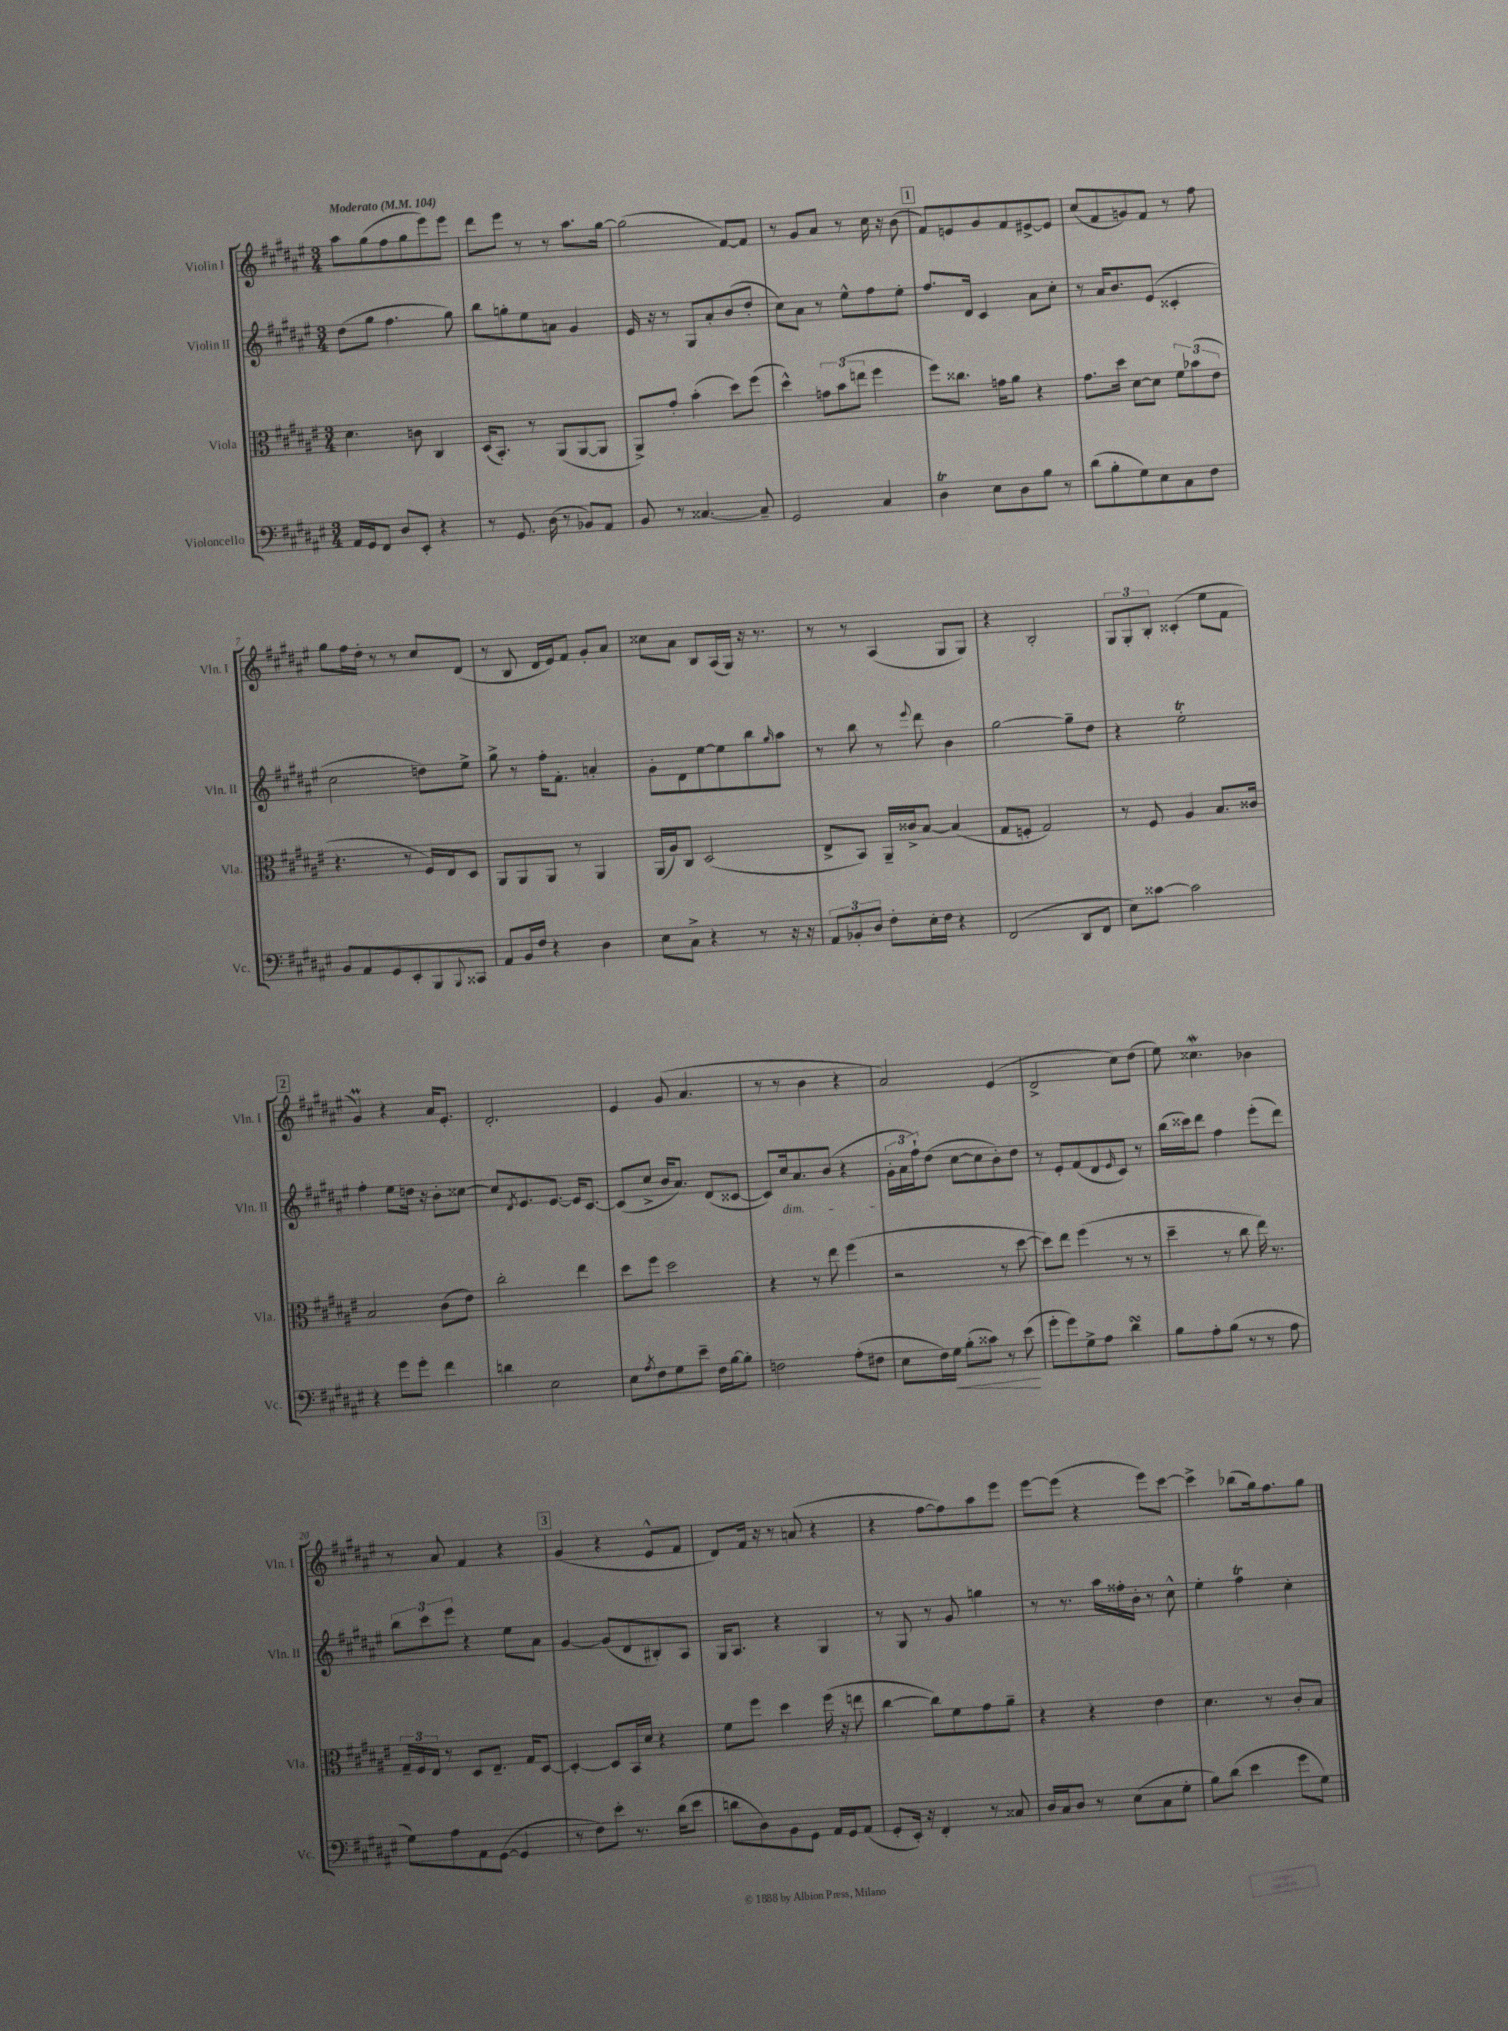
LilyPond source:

<<
\new StaffGroup <<
\new Staff = "s0" \with { instrumentName = "Violin I" shortInstrumentName = "Vln. I" } {
    \clef treble \key fis \major \numericTimeSignature \time 3/4 \tempo "Moderato" 4 = 104
    ais''8 gis''8( fis''8 gis''8 eis'''8) eis'''8 |
    dis'''8 eis'''8 r8 r8 ais''8. gis''16~ |
    gis''2( fis'8~) fis'8 |
    r8 gis'8 ais'8 r8 cis''16 r16 b'8( |
    \mark \markup { \box "1" } fis'8) e'8 gis'8 fis'8 eis'8~-> eis'8 |
    cis''8( fis'8 g'8) fis'8 r8 fis''8 |
    gis''8 fis''16 dis''16-. r8 r8 cis''8 dis'8( |
    r8 b8 dis'16 eis'16) fis'8 gis'8-. ais'8 |
    cisis''8 ais'8 b8 ais16( gis16) r16 r8. |
    r8 r8 ais4( gis8 gis8) |
    r4 b2-. |
    \tuplet 3/2 { gis8 gis8-. b8-. } cisis'4-.( eis''8 fis'8 |
    \mark \markup { \box "2" } gis'4\prall) r4 ais'16 eis'8.-. |
    dis'2.-. |
    eis'4 gis'8( ais'4. |
    r8 r8 b'4 r4 |
    ais'2) eis'4( |
    dis'2-> cis''8) dis''8( |
    eis''8) cisis''4.\mordent bes'4 |
    r8 ais'8 fis'4 r4 |
    \mark \markup { \box "3" } gis'4( r4 eis'8-^ fis'8 |
    dis'8) fis'16 r16 r8 a'8( r4 |
    r4 fis''8~ fis''8) ais''8 eis'''8 |
    eis'''8~ eis'''8( r4 eis'''8) cis'''8~ |
    cis'''4-> bes''8( gis''16) fis''8. gis''8 \bar "|." |
}
\new Staff = "s1" \with { instrumentName = "Violin II" shortInstrumentName = "Vln. II" } {
    \clef treble \key fis \major \numericTimeSignature \time 3/4
    dis''8( gis''8 fis''4. gis''8) |
    b''8 g''8-. eis''8 a'8 gis'4 |
    eis'16 r16 r8 gis8 ais'8-. b'8( dis''8-. |
    cis''8) ais'8 r8 eis''8-^ fis''8 eis''8-. |
    \mark \markup { \box "1" } fis''8. dis'16 cis'4 ais'8 cis''8-. |
    r8 ais'16 b'8. eis'8( cisis'4-. |
    cis''2 d''8) eis''8-> |
    gis''8-> r8 fis''16-. fis'8.-. a'4-. |
    gis'8-. dis'8 eis''8~ eis''8 b''8 \grace { gis''16 } ais''8 |
    r8 b''8 r8 \appoggiatura { eis'''8 } dis'''8 b'4 |
    gis''2~ gis''8-- dis''8 |
    r4 eis''2-.\trill |
    \mark \markup { \box "2" } fis''4-. eis''8 d''16 r16 b'8-. cisis''8~ |
    cisis''8 \acciaccatura { dis'8 } eis'8. eis'8.~ eis'16 cis'8.~ |
    cis'8( cis''8-> b'16 ais'8.) dis'8( cisis'8~ |
    cisis'8) cis''16\dim ais'8. b'8( r4 |
    \tuplet 3/2 { gis'16-.\! ais'16 fis''16-!) } dis''8( cis''8~ cis''8 b'8-.) dis''8 |
    r8 eis'8-. fis'8( dis'8 \grace { eis'16 } cis'8) r8 |
    b''16( cisis'''16) dis'''8 fis''4 eis'''8-.( dis'''8) |
    \tuplet 3/2 { b''8 cis'''8 eis'''8 } r4 eis''8 ais'8 |
    \mark \markup { \box "3" } gis'4~ gis'8( dis'8 bis8-.) ais8 |
    gis16 ais8. r4 gis4 |
    r8 gis8 r8 gis'8 g''4 |
    r8 r8. ais''16 fisis''16-. b'16-. r8 cis''8-^ |
    eis''4-. fis''4\trill cis''4-. \bar "|." |
}
\new Staff = "s2" \with { instrumentName = "Viola" shortInstrumentName = "Vla." } {
    \clef alto \key fis \major \numericTimeSignature \time 3/4
    dis'4. c'8 cis4 |
    dis16( b,8.-.) r8 ais,8( ais,8~ ais,8 |
    ais,8->) gis'8-. b'4-.( dis''8) fis''8( |
    dis''4-^) \tuplet 3/2 { g'8 b'8( e''8 } fis''4 |
    \mark \markup { \box "1" } fis''8) cisis''8. g'16 ais'8 r4 |
    gis'8. dis''16 dis'8~ dis'8 \tuplet 3/2 { fis'8 bes'8( eis'8 } |
    r4. r8 fis16) eis16 dis8 |
    ais,8 ais,8 ais,8 r8 ais,4 |
    ais,16( ais16) cis8 dis2( |
    eis8-> b,8) ais,16-- cisis'16-> b8~ b4( |
    gis8 f8-. gis2) |
    r8 fis8 ais4 b8. cisis'16 |
    \mark \markup { \box "2" } b2 cis'8( eis'8) |
    cis''2-. eis''4 |
    dis''8 fis''8 dis''2 |
    r4 r8 eis''8 fis''4( |
    r2 r8 dis''8~ |
    dis''8) eis''8 fis''4( r8 r8 |
    dis''4-- r8 cis''8 eis''16) r8. |
    \tuplet 3/2 { gis16-- fis16 eis16 } r8 dis8 eis8.-- gis16 dis8~ |
    \mark \markup { \box "3" } dis4~-. dis8 b,16 dis'16 r4 |
    fis'8 fis''8 dis''4 fis''16( r16 e''8 |
    cis''4~ cis''8) fis'8 gis'8 ais'8-- |
    r4 r4 eis'4 |
    dis'4. r8 cis'8-. b8 \bar "|." |
}
\new Staff = "s3" \with { instrumentName = "Violoncello" shortInstrumentName = "Vc." } {
    \clef bass \key fis \major \numericTimeSignature \time 3/4
    ais,16 gis,16 fis,8 dis8 eis,8-. r4 |
    r8 gis,8. dis16( r8 bes,8) ais,8 |
    b,8 r8 cisis4.~ cisis8-- |
    gis,2 cis4 |
    \mark \markup { \box "1" } dis4\trill eis8 dis8 b8 r8 |
    dis'8( b8-. gis8) eis8 cis8 fis8 |
    b,8 ais,8 gis,8 eis,8-. b,,8 \appoggiatura { b,,8 } cisis,8 |
    ais,8 b,16 fis16 r4 dis4 |
    eis8 cis8-> r4 r8 r16 r16 |
    \tuplet 3/2 { ais,8 bes,8-. dis8 } fis8-. eis16-. fis16 r4 |
    fis,2( dis,8 fis,8 |
    eis8) cisis'8~ cisis'2 |
    \mark \markup { \box "2" } r4 gis'8 gis'8-. fis'4 |
    d'4 eis2 |
    eis8 \acciaccatura { ais8 } fis8 gis8 eis'8-- fis16 b16~ b8-. |
    f2 ais8-.( fis8 |
    eis8 fis16) gis16\< b8-.( cisis'8) r8 eis'8\!( |
    gis'8-. gis'8) gis8-> ais8 dis'4\turn |
    b8 ais8-. b8( r8 r8 ais8 |
    gis8) ais8 ais,8 gis,8~( gis,4 |
    \mark \markup { \box "3" } r8 fis8) eis'8-. r8. dis'16( eis'8 |
    d'8 dis8) b,8 gis,8 ais,16 gis,16 ais,8( |
    gis,8-. eis,16-.) r16 fis,4-. r8 cisis8 |
    dis16 cis16 dis8 r8 eis8( cis8 gis8-. |
    b8) dis'8( eis'4 gis'8 gis8) \bar "|." |
}
>>
>>
